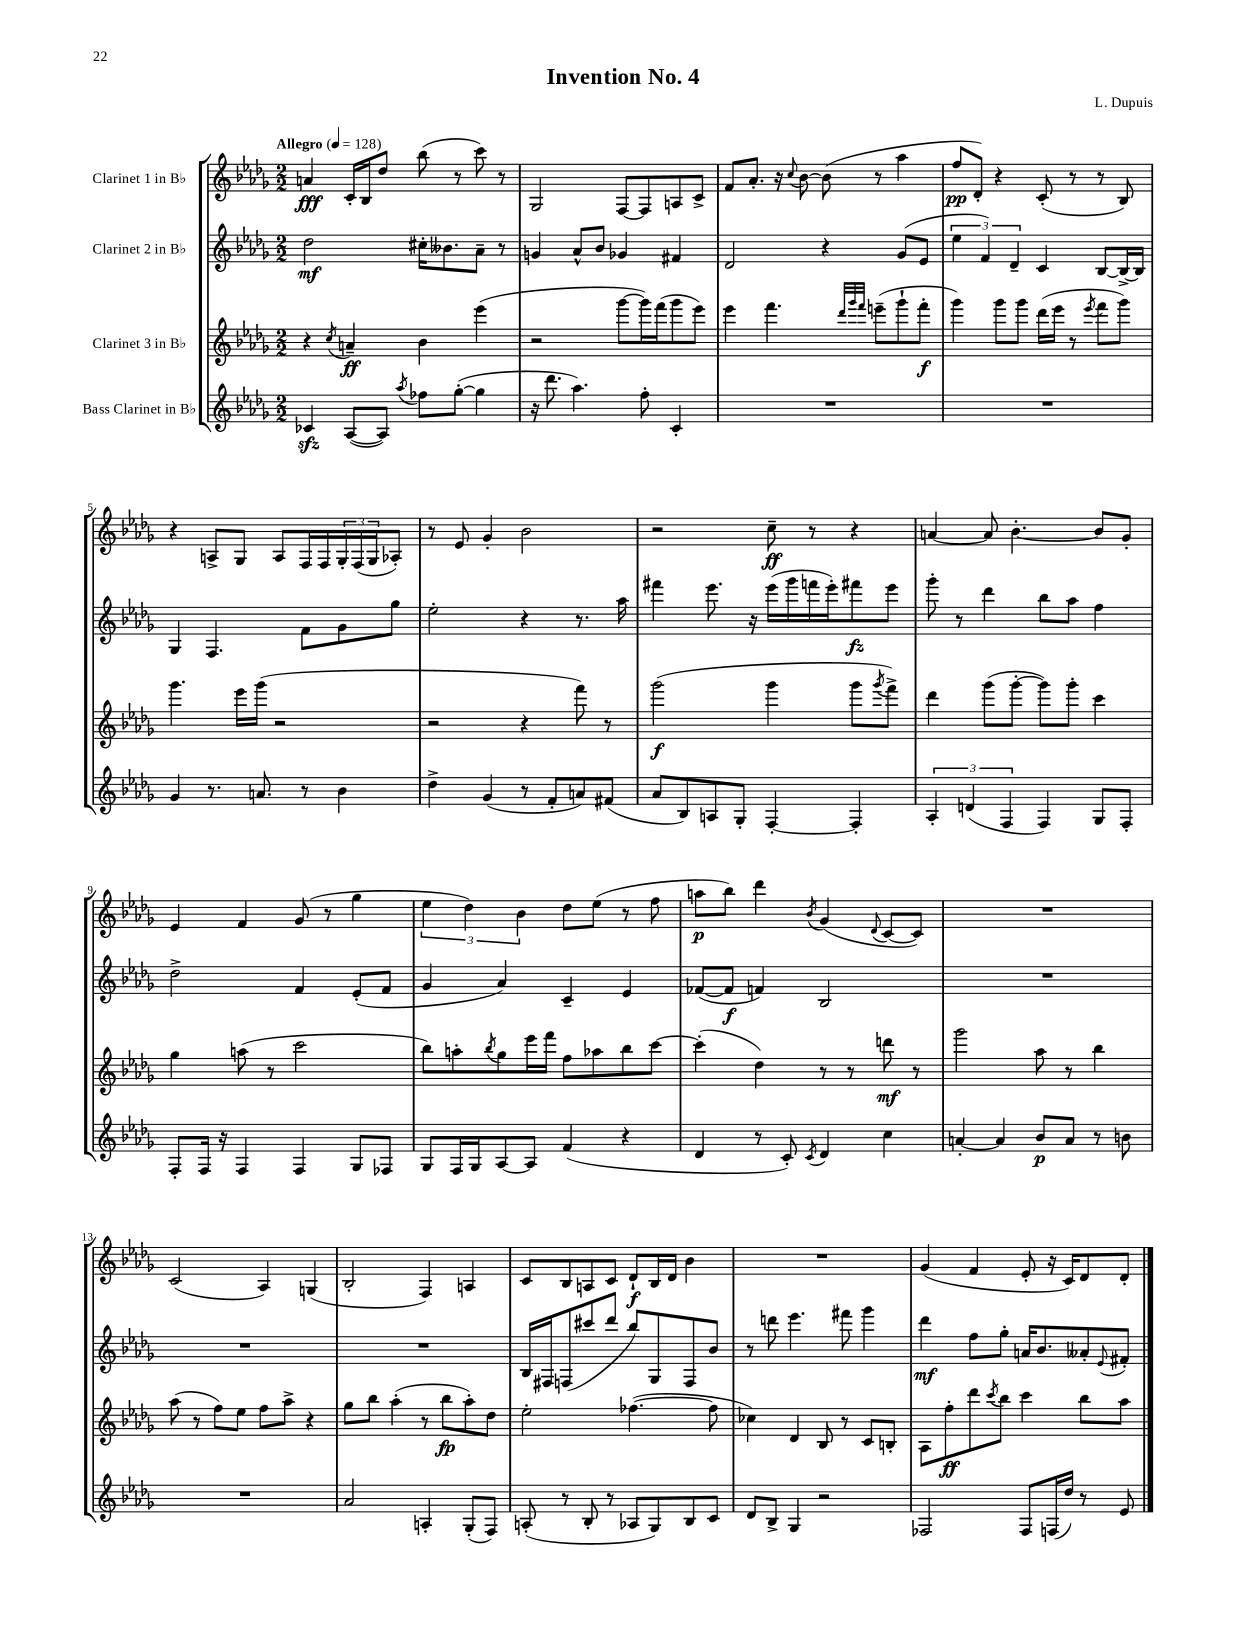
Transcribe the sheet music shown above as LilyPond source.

\header { title = "Invention No. 4" composer = "L. Dupuis" }
<<
\new StaffGroup <<
\new Staff = "s0" \with { instrumentName = "Clarinet 1 in Bb" } {
    \clef treble \key des \major \numericTimeSignature \time 2/2 \tempo "Allegro" 4 = 128
    a'4\fff c'16-. bes16 des''8 bes''8( r8 c'''8) r8 |
    ges2 f8~ f8 a8 c'8-> |
    f'8 aes'8.-. r16 \appoggiatura { c''8 } bes'8~ bes'8( r8 aes''4 |
    f''8\pp des'8-.) r4 c'8-.( r8 r8 bes8) |
    r4 a8-> ges8 a8 f16 f16 \tuplet 3/2 { ges16-. f16( ges16 } aes8-.) |
    r8 ees'8 ges'4-. bes'2 |
    r2 c''8--\ff r8 r4 |
    a'4~ a'8 bes'4.~-. bes'8 ges'8-. |
    ees'4 f'4 ges'8( r8 ges''4 |
    \tuplet 3/2 { ees''4 des''4) bes'4 } des''8 ees''8( r8 f''8 |
    a''8\p bes''8) des'''4 \acciaccatura { bes'8 } ges'4( \appoggiatura { des'8 } c'8~ c'8) |
    R1 |
    c'2( aes4) g4( |
    bes2-. f4) a4 |
    c'8 bes8 a8 c'8 des'8-!\f bes16 des'16 bes'4 |
    R1 |
    ges'4( f'4 ees'8-. r16 c'16) des'8 des'8-. \bar "|." |
}
\new Staff = "s1" \with { instrumentName = "Clarinet 2 in Bb" } {
    \clef treble \key des \major \numericTimeSignature \time 2/2
    des''2\mf cis''16-. beses'8. aes'8-- r8 |
    g'4 aes'8-^ bes'8 ges'4 fis'4 |
    des'2 r4 ges'8( ees'8 |
    \tuplet 3/2 { ees''4 f'4) des'4-- } c'4 bes8~ bes16~-> bes16 |
    ges4 f4. f'8 ges'8 ges''8 |
    ees''2-. r4 r8. aes''16 |
    fis'''4 ees'''8. r16 ees'''16( ges'''16 f'''16 ees'''16-.) fis'''8\fz ees'''8 |
    ges'''8-. r8 des'''4 bes''8 aes''8 f''4 |
    des''2-> f'4 ees'8-.( f'8 |
    ges'4 aes'4) c'4-- ees'4 |
    fes'8~( fes'8\f f'4) bes2 |
    R1 |
    R1 |
    R1 |
    bes16 fis16 f8( cis'''8 des'''8 bes''8) ges8 f8 bes'8 |
    r8 d'''8 ees'''4. fis'''8 ges'''4 |
    des'''4\mf f''8 ges''8-. a'16 bes'8. aeses'8-. \appoggiatura { ees'8 } fis'8-. \bar "|." |
}
\new Staff = "s2" \with { instrumentName = "Clarinet 3 in Bb" } {
    \clef treble \key des \major \numericTimeSignature \time 2/2
    r4 \acciaccatura { c''8 } a'4--\ff bes'4 ees'''4( |
    r2 ges'''8~ ges'''16) f'''16( ges'''8 ees'''8) |
    ees'''4 f'''4. \grace { des'''32 ges'''32 f'''32 } e'''8--( ges'''8-! f'''8-.\f |
    ges'''4) ges'''8 ges'''8 des'''16( ees'''16 r8 \acciaccatura { ees'''8 } f'''8 ges'''8) |
    ges'''4. ees'''16 ges'''16( r2 |
    r2 r4 f'''8) r8 |
    ges'''2\f( ges'''4 ges'''8 \acciaccatura { ges'''8 } f'''8->) |
    des'''4 ges'''8( ges'''8~-. ges'''8) ges'''8-. c'''4 |
    ges''4 a''8( r8 c'''2 |
    bes''8) a''8-. \acciaccatura { bes''8 } ges''8 ees'''16 f'''16 f''8 aes''8 bes''8 c'''8~ |
    c'''4-.( des''4) r8 r8 d'''8\mf r8 |
    ges'''2 aes''8 r8 bes''4 |
    aes''8( r8 f''8) ees''8 f''8 aes''8-> r4 |
    ges''8 bes''8 aes''4-.( r8 bes''8\fp aes''8-.) des''8 |
    ees''2-. fes''4.~( fes''8 |
    ces''4) des'4 bes8 r8 c'8 b8-. |
    aes8 f''8-.\ff des'''8 \acciaccatura { c'''8 } bes''8 c'''4 bes''8 aes''8 \bar "|." |
}
\new Staff = "s3" \with { instrumentName = "Bass Clarinet in Bb" } {
    \clef treble \key des \major \numericTimeSignature \time 2/2
    ces'4\sfz aes8~( aes8) \acciaccatura { aes''8 } fes''8 ges''8~-.( ges''4 |
    r16 des'''8. aes''4.) f''8-. c'4-. |
    R1 |
    R1 |
    ges'4 r8. a'8. r8 bes'4 |
    des''4-> ges'4( r8 f'8-. a'8) fis'8( |
    aes'8 bes8) a8 ges8-. f4~-. f4-. |
    \tuplet 3/2 { aes4-. d'4( f4 } f4) ges8 f8-. |
    f8-. f16 r16 f4 f4 ges8 fes8 |
    ges8 f16 ges16 aes8~ aes8 f'4( r4 |
    des'4 r8 c'8-.) \acciaccatura { c'8 } des'4 c''4 |
    a'4~-. a'4 bes'8\p a'8 r8 b'8 |
    R1 |
    aes'2 a4-. ges8-.( f8) |
    a8-.( r8 bes8-. r8 aes8 ges8) bes8 c'8 |
    des'8 bes8-> ges4 r2 |
    fes2 fes8 f16( des''16) r8 ees'8 \bar "|." |
}
>>
>>
